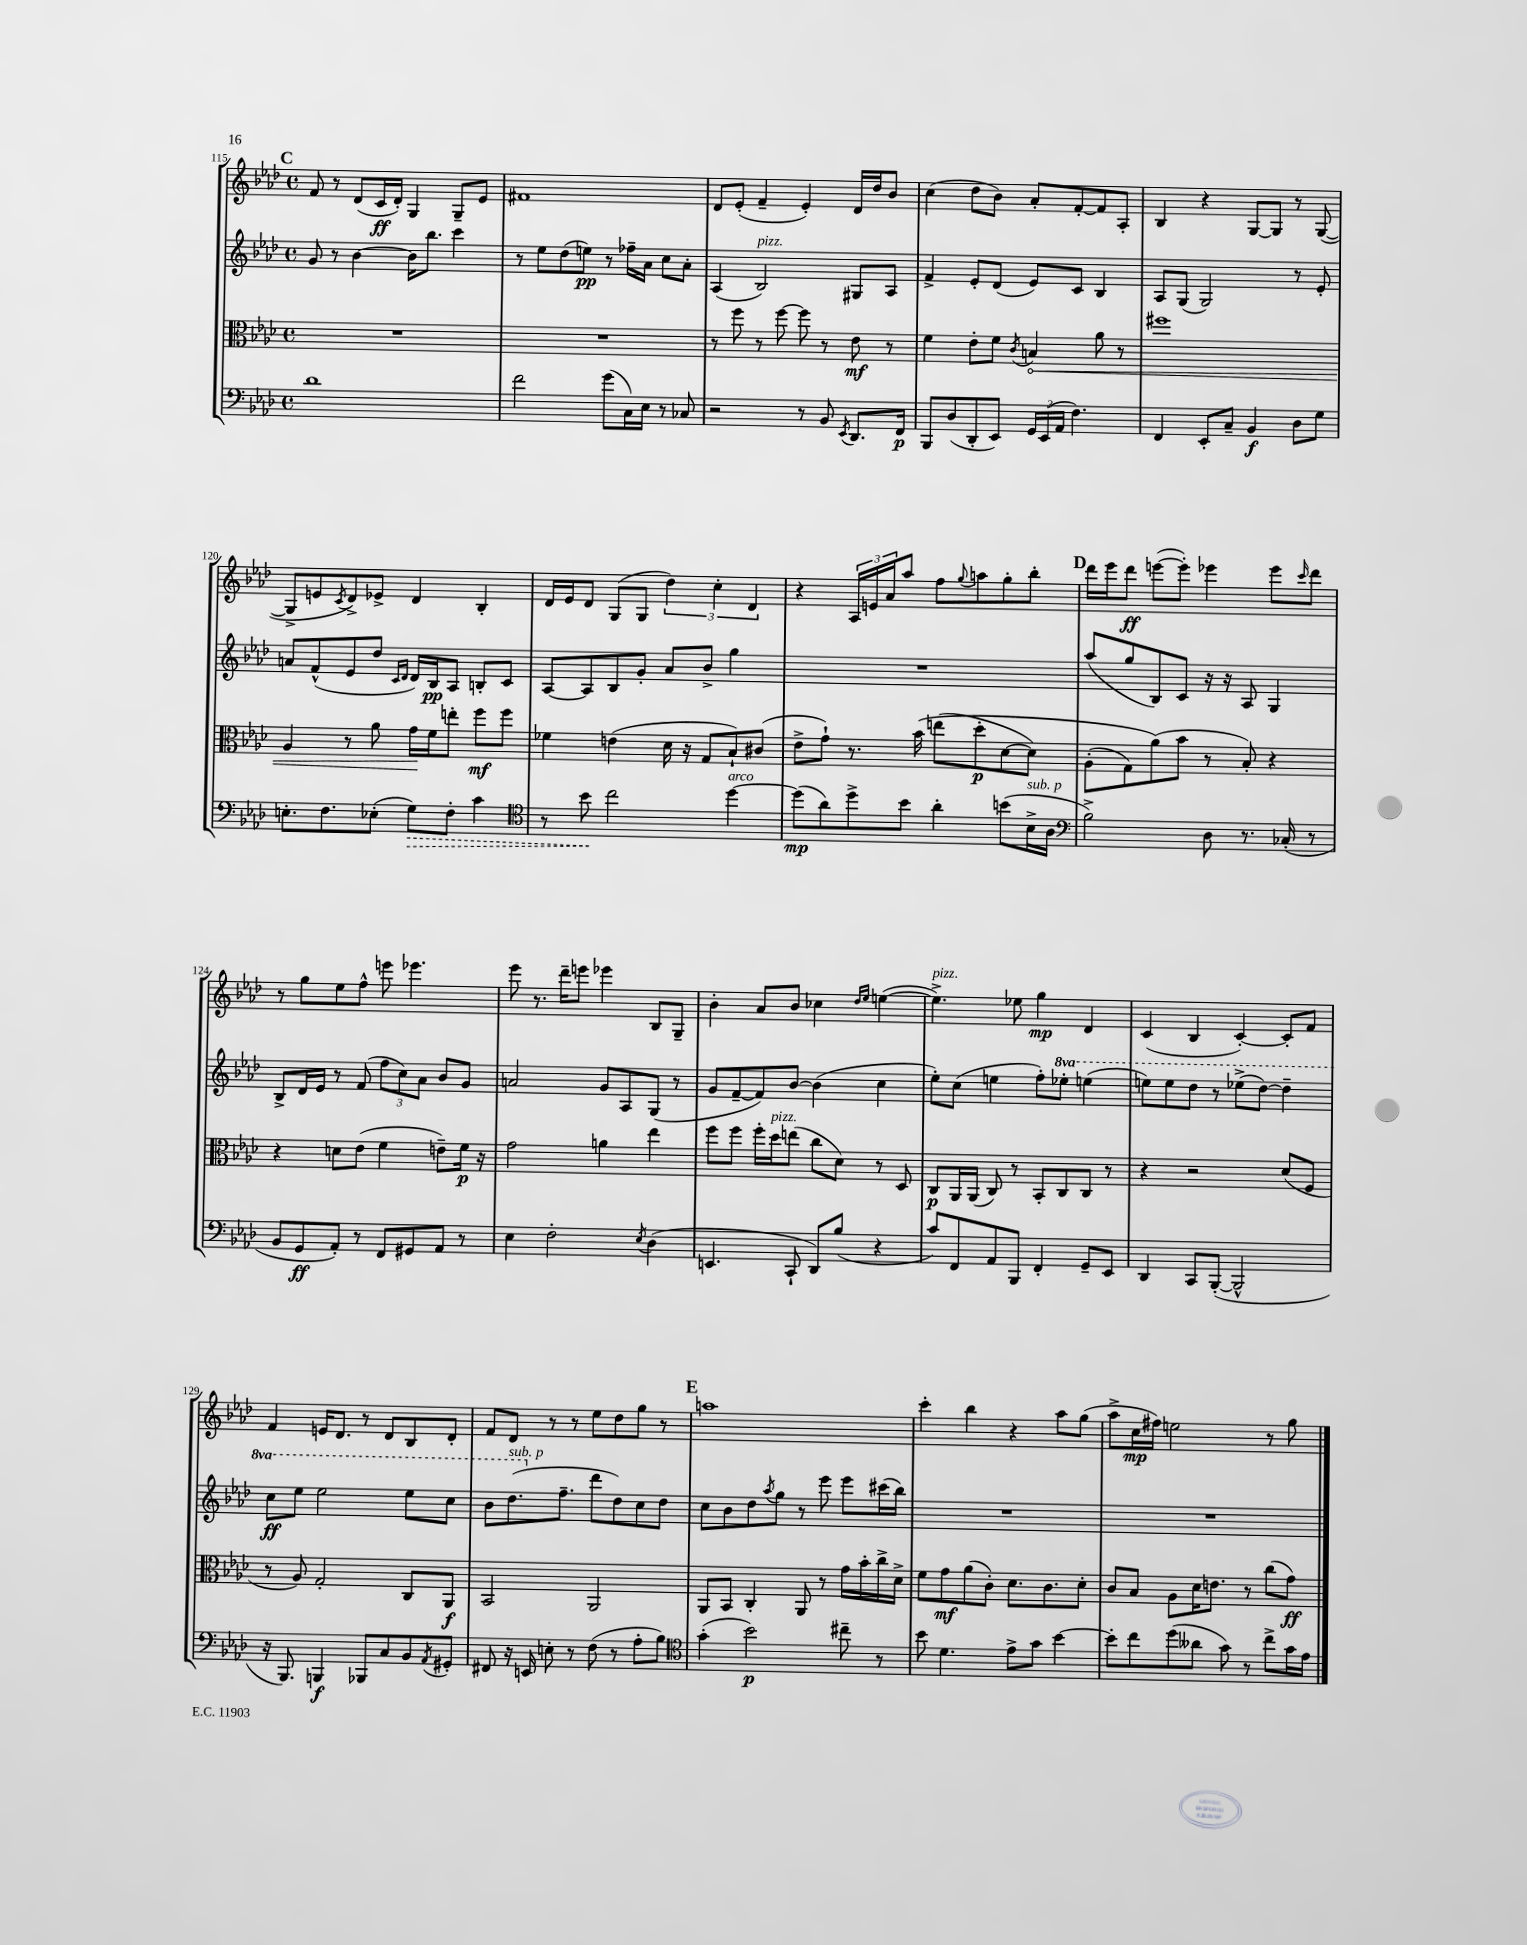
<<
\new StaffGroup <<
\new Staff = "s0" {
    \clef treble \key aes \major \defaultTimeSignature \time 4/4
    \mark \markup { \bold "C" } f'8 r8 des'8( c'16\ff des'16-.) g4 g8-- ees'8 |
    fis'1 |
    des'8 ees'8-.( f'4-- ees'4-.) des'16 des''16 bes'8 |
    c''4( des''8 bes'8) aes'8-. f'8~-. f'8 aes8-. |
    bes4 r4 g8~ g8 r8 g8~( |
    g8-> e'8 \acciaccatura { c'8 } des'8->) ees'8-> des'4 bes4-. |
    des'16 ees'16 des'8 g8( g8 \tuplet 3/2 { des''4) c''4-. des'4 } |
    r4 \tuplet 3/2 { aes16 e'16 aes'16 } aes''8 f''8 \appoggiatura { g''8 } a''8 g''8-. bes''8-. |
    \mark \markup { \bold "D" } des'''16 ees'''16 des'''8\ff e'''8~( e'''8-.) ees'''4 ees'''8 \grace { c'''16 } des'''8 |
    r8 g''8 ees''8 f''8-^ e'''8 ees'''4. |
    ees'''8 r8. des'''16-- e'''8 ees'''4 bes8 g8-- |
    bes'4-. aes'8 bes'8 ces''4 \grace { des''16 ees''16 } e''4~( |
    e''4.->^\markup { \italic "pizz." }) ees''8 g''4\mp des'4 |
    c'4( bes4 c'4~-.) c'8-. f'8 |
    f'4 e'16 des'8. r8 des'8 bes8 des'8-. |
    f'8 des'8 r8 r8 ees''8 des''8 g''8 r8 |
    \mark \markup { \bold "E" } a''1 |
    c'''4-. bes''4 r4 aes''8 g''8( |
    aes''8-> c''16\mp fis''16) e''2 r8 g''8 \bar "|." |
}
\new Staff = "s1" {
    \clef treble \key aes \major \defaultTimeSignature \time 4/4 \set Staff.ottavationMarkups = #ottavation-simple-ordinals
    \mark \markup { \bold "C" } g'8 r8 bes'4~ bes'16 bes''8. c'''4 |
    r8 ees''8 des''8( e''8\pp) r8 fes''16-- aes'16 c''8 aes'8-. |
    aes4( bes2^\markup { \italic "pizz." }) gis8 aes8 |
    f'4-> ees'8-. des'8( ees'8) c'8 bes4 |
    aes8 g8( g2) r8 ees'8-. |
    a'8 f'8-^( ees'8 des''8 \grace { c'16 des'16 } des'16) bes16\pp aes8 b8-. c'8 |
    aes8~ aes8 bes8 g'8-. aes'8 bes'8-> g''4 |
    R1 |
    \mark \markup { \bold "D" } aes''8( g''8 bes8) c'8 r16 r16 aes8 g4 |
    bes8-> des'16 ees'16 r8 f'8( \tuplet 3/2 { f''8 c''8) aes'8 } bes'8 g'8 |
    a'2 g'8 aes8 g8( r8 |
    g'8 f'8~-- f'8) bes'8~ bes'4( c''4 |
    ees''8-.) c''8( e''4 f''8-.) \ottava #1 ees'''!8-. e'''4( |
    e'''8) e'''8 des'''8 r8 ees'''8->( des'''8~) des'''4-- |
    c'''8\ff ees'''8 ees'''2 ees'''8 c'''8 |
    bes''8 des'''8.^\markup { \italic "sub. p" }( \ottava #0 f''8.-- des'''8 des''8) c''8 des''8 |
    \mark \markup { \bold "E" } c''8 bes'8 des''8 \acciaccatura { aes''8 } g''8 r8 ees'''8 ees'''8 cis'''16( bes''16) |
    R1 |
    R1 \bar "|." |
}
\new Staff = "s2" {
    \clef alto \key aes \major \defaultTimeSignature \time 4/4
    \mark \markup { \bold "C" } R1 |
    R1 |
    r8 f''8 r8 f''8~ f''8 r8 ees'8\mf r8 |
    f'4 ees'8-. f'8 \acciaccatura { c'8 } \once \override Hairpin.circled-tip = ##t b4\< aes'8 r8 |
    fis''1 |
    aes4 r8 aes'8 g'16\! f'16 e''8-. f''8\mf f''8 |
    fes'4 e'4( des'16 r16 g8 bes8-!) cis'8( |
    ees'8-> g'8-!) r8. bes'16\( e''8( des''8-.\p des'8~ des'8) |
    \mark \markup { \bold "D" } aes8-.( g8) aes'8(\) bes'8 r8 bes8-.) r4 |
    r4 d'8 ees'8( f'4 e'8--) f'16\p r16 |
    g'2 a'4 ees''4 |
    f''8 f''8 f''16-. des''16^\markup { \italic "pizz." } e''8( c''8 des'8) r8 des8 |
    c8\p aes,16 aes,16( c8) r8 bes,8-. c8 c8 r8 |
    r4 r2 des'8( f8 |
    r8 aes8) g2-. c8 aes,8\f |
    bes,2 aes,2 |
    \mark \markup { \bold "E" } aes,8 bes,8 c4-. aes,8 r8 g'16 bes'16-. c''16-> des'16-> |
    f'8 g'8\mf aes'8( c'8-.) des'8. c'8. des'8-. |
    c'8 bes8 aes8 des'16 e'8. r8 c''8( g'8\ff) \bar "|." |
}
\new Staff = "s3" {
    \clef bass \key aes \major \defaultTimeSignature \time 4/4
    \mark \markup { \bold "C" } des'1 |
    f'2 g'8( c16) ees16 r8 ces8 |
    r2 r8 bes,8 \acciaccatura { ees,8 } des,8. f,16\p |
    bes,,8 des8( des,8-. ees,8) \tuplet 3/2 { g,16 ees,16( aes,16 } f4.) |
    f,4 ees,8-. c8-- bes,4\f des8 g8 |
    e8.-. f8. ees8-.( \once \override Hairpin.style = #'dashed-line g8\>) f8-. c'4 |
    \clef tenor r8 bes'8\! c''2 des''4~^\markup { \italic "arco" } |
    des''8\mp( aes'8) des''8-> bes'8 aes'4-. b'8( bes16->^\markup { \italic "sub. p" } aes16 |
    \mark \markup { \bold "D" } \clef bass bes2->) des8 r8. ces16-.( r8 |
    bes,8 g,8\ff aes,8-.) r8 f,8 gis,8 aes,8 r8 |
    ees4 f2-. \acciaccatura { ees8 } des4( |
    e,4. c,8-! des,8) bes8( r4 |
    c'8) f,8 aes,8 bes,,8 f,4-. g,8-- ees,8 |
    des,4 c,8 bes,,8~-.( bes,,2-^ |
    r16 bes,,8.) b,,4\f bes,,8 c8 bes,8 \acciaccatura { aes,8 } gis,8-. |
    fis,8 r16 e,16 e8-. r8 f8( r8 aes8-. bes8) |
    \mark \markup { \bold "E" } \clef tenor g'4-.( bes'2\p) cis''8-- r8 |
    bes'8 des'4. ees'8-> g'8 bes'4~ |
    bes'8-. c''8 des''8( aeses'8 g'8) r8 c''8-> g'16 ees'16 \bar "|." |
}
>>
>>
\layout { \context { \Score currentBarNumber = #115 } }
